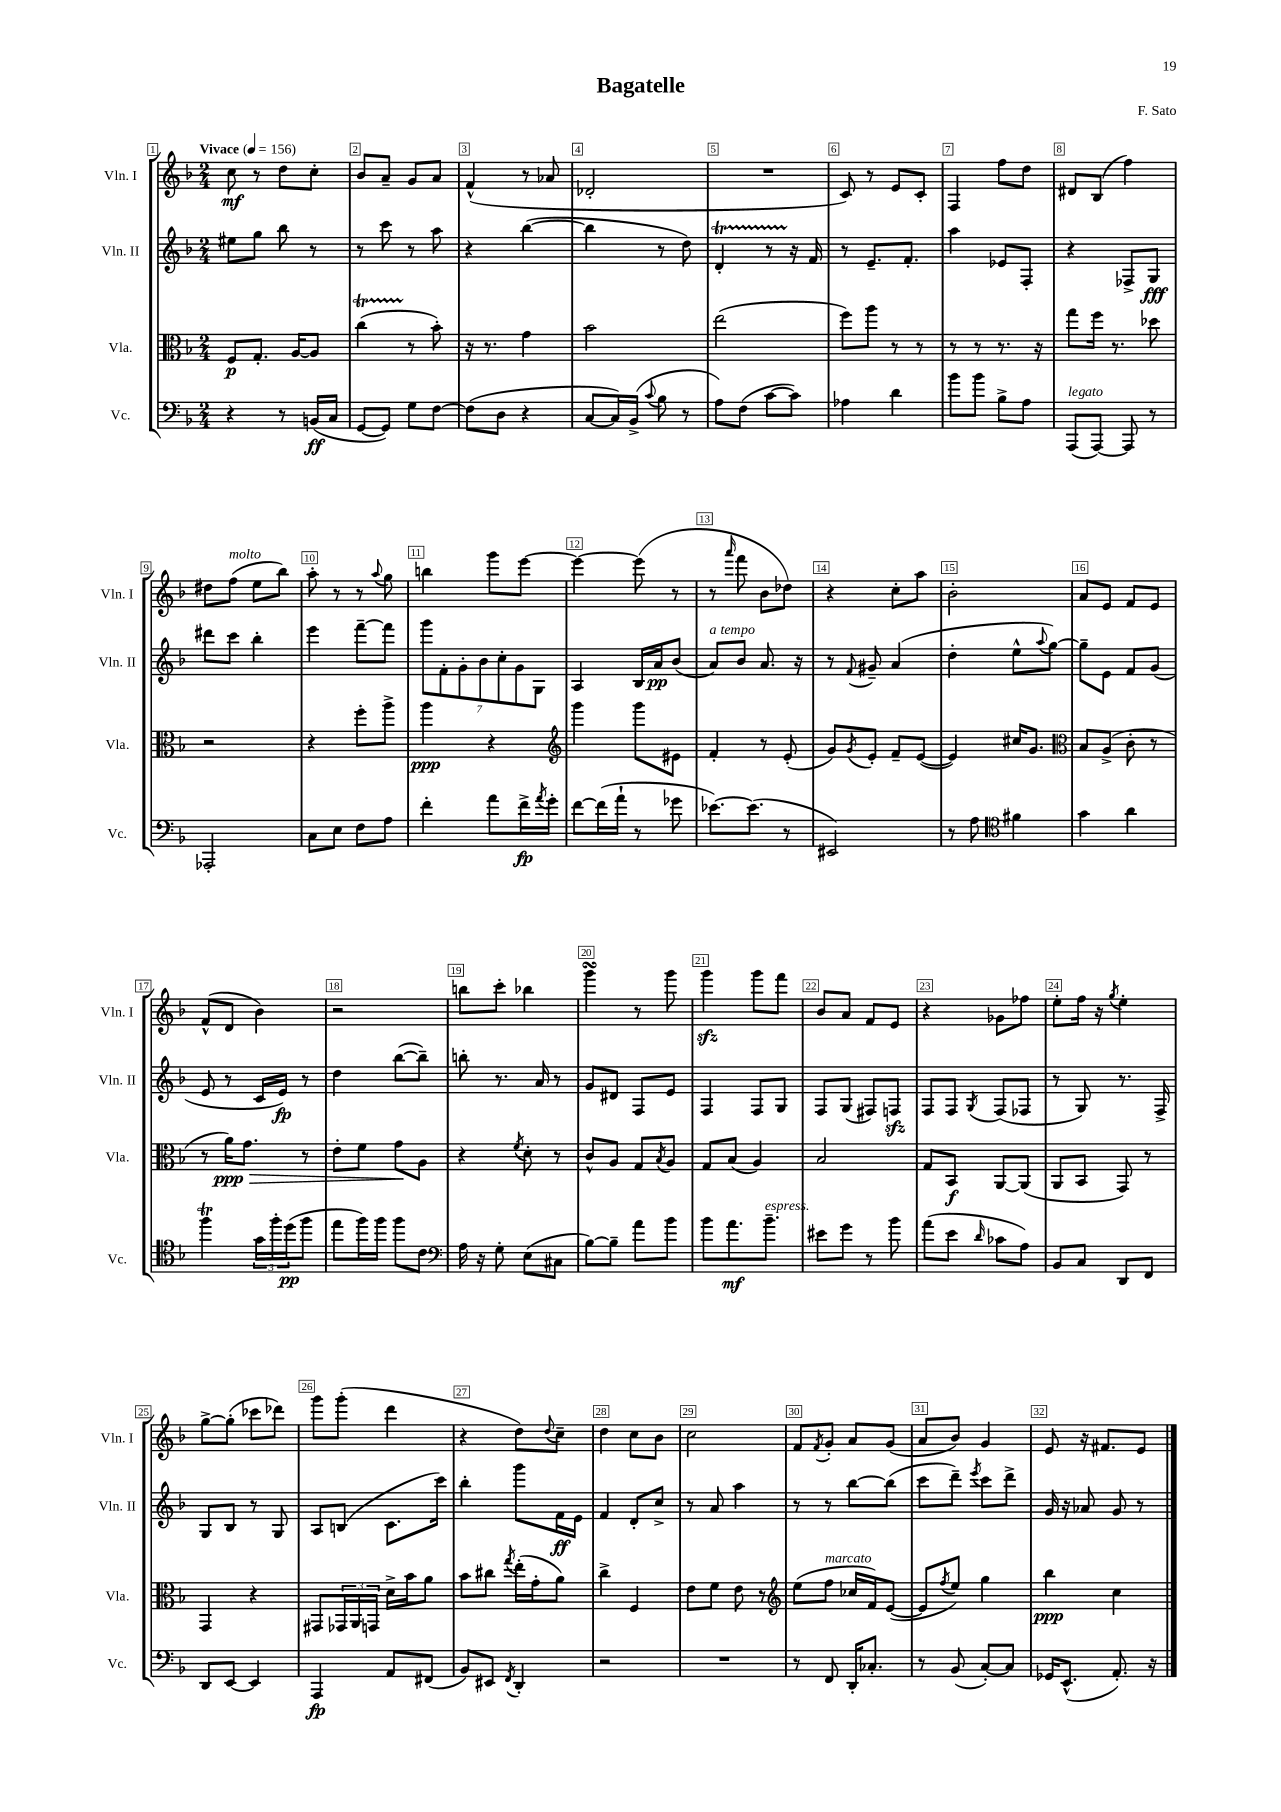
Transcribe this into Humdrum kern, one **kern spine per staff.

**kern	**kern	**kern	**kern
*staff4	*staff3	*staff2	*staff1
*clefF4	*clefC3	*clefG2	*clefG2
*k[b-]	*k[b-]	*k[b-]	*k[b-]
*M2/4	*M2/4	*M2/4	*M2/4
*MM156	*MM156	*MM156	*MM156
4r	8F	8ee#	8cc
.	8.G'	8gg	8r
8r	.	8bb-	8dd
.	[16A	.	.
(16BB	8A]	8r	8cc'
16C	.	.	.
=	=	=	=
[8GG	(4cc	8r	8b-
8GG])	.	8ccc	8a~
8G	8r	8r	8g
[8F	8b-')	8aa	8a
=	=	=	=
(8F]	16r	4r	(4f^^
.	8.r	.	.
8D	.	.	.
4r	4g	([4bb-	8r
.	.	.	8a-
=	=	=	=
[8C	2b-	4bb-]	2d-'
16C])	.	.	.
(16BB-^	.	.	.
8qqc	.	.	.
8B-	.	8r	.
8r	.	8dd)	.
=	=	=	=
8A)	(2ee	4d'	2r
(8F	.	.	.
[8c	.	8r	.
8c])	.	16r	.
.	.	16f	.
=	=	=	=
4A-	8ff)	8r	8c)
.	8aa	8.e~	8r
4d	8r	.	8e
.	.	8.f'	.
.	8r	.	8c'
=	=	=	=
8b-	8r	4aa	4F
8b-	8r	.	.
8B-^	8.r	8e-	8ff
8A	.	8F'	8dd
.	16r	.	.
=	=	=	=
(8AAA	8gg	4r	8d#
[8AAA)	16ff	.	(8B-
.	8.r	.	.
8AAA]	.	8F-^	4ff)
8r	8dd-	8G	.
=	=	=	=
2AAA-'	2r	8ddd#	8dd#
.	.	8ccc	(8ff
.	.	4bb-'	8ee
.	.	.	8bb-)
=	=	=	=
8C	4r	4eee	8aa'
8E	.	.	8r
8F	8ff'	[8fff~	8r
.	.	.	8qqaa
8A	8aa^	8fff]	8gg
=	=	=	=
4f'	4aa	14ggg	4bb
.	.	14f'	.
.	.	14g'	.
.	.	14b-	.
8a	4r	.	8ggg
.	.	14cc'	.
.	.	14g	.
16f^	.	.	[8eee
.	.	14G	.
8qa	.	.	.
16g'	.	.	.
=	=	=	=
*	*clefG2	*	*
[8f	4ggg	4A	4eee_
(16f]	.	.	.
16a`	.	.	.
8r	8ggg	16B-	(8eee]
.	.	16a	.
8g-	8e#	(8b-	8r
=	=	=	=
[8.e-)	4f'	8a)	8r
.	.	.	16qqaaa
.	.	8b-	8fff
(8.e-]	.	.	.
.	8r	8.a	8b-
8r	(8e'	.	8dd-)
.	.	16r	.
=	=	=	=
2EE#)	8g)	8r	4r
.	8qg	8qqf	.
.	8e'	8g#~	.
.	8f~	(4a	8cc'
.	([8e	.	8aa
=	=	=	=
8r	4e])	4dd'	2b-'
8A	.	.	.
*clefC4	*	*	*
4f#	16cc#	8ee^^	.
.	8.g	.	.
.	.	8qqaa	.
.	.	[8gg)	.
=	=	=	=
*	*clefC3	*	*
4g	8B-	8gg~]	8a
.	(8A^	8e	8e
4a	8c'	8f	8f
.	8r	(8g	8e
=	=	=	=
4ff	8r	8e	(8f^^
.	16a)	8r	8d
.	8.g	.	.
24g	.	16c	4b-)
24ff'	.	.	.
.	.	16e)	.
(24dd	.	.	.
8ff	8r	8r	.
=	=	=	=
8ee	8e'	4dd	2r
16ff)	8f	.	.
16ff	.	.	.
8ff	8g	([8bb-	.
8c	8A	8bb-~])	.
=	=	=	=
*clefF4	*	*	*
16A	4r	8bb'	8bb
16r	.	.	.
8G'	.	8.r	8ccc'
.	8qf	.	.
(8E	8d'	.	4bb-
.	.	16a	.
8C#	8r	8r	.
=	=	=	=
[8B-)	8c^^	8g	4ggg
8B-~]	8A	8d#	.
8a	8G	8F	8r
.	8qB-	.	.
8b-	8A	8e	8ggg
=	=	=	=
8b-	8G	4F	4ggg
8.a	(8B-	.	.
.	4A)	8F	8ggg
8.b-~	.	.	.
.	.	8G	8fff
=	=	=	=
8e#	2B-	8F	8b-
8g	.	(8G	8a
8r	.	8F#)	8f
8b-	.	8F	8e
=	=	=	=
(8a	8G	8F	4r
8e	8BB-	8F	.
16qqd	.	8qG	.
8c-	[8AA	(8F	8g-
8A)	(8AA]	8F-	8ff-
=	=	=	=
8BB-	8AA	8r	8ee'
8C	8BB-	8G)	16ff
.	.	.	16r
.	.	.	8qgg
8DD	8GG)	8.r	4ee'
8FF	8r	.	.
.	.	16F^	.
=	=	=	=
8DD	4GG	8G	[8gg^
[8EE	.	8B-	(8gg']
4EE]	4r	8r	8ccc-
.	.	8G	8ddd-)
=	=	=	=
4AAA	8GG#	8A	8ggg
.	24GG-	(8B	(8ggg'
.	24AA	.	.
.	24GG	.	.
8AA	16d^	8.c	4ddd
.	16b-	.	.
(8FF#	8a	.	.
.	.	16ccc)	.
=	=	=	=
8BB-)	8b-	4bb-'	4r
8EE#	8cc#	.	.
8qFF	8qgg	.	.
4DD'	(16ee'	8ggg	8dd)
.	16g'	.	.
.	.	.	8qqdd
.	8a)	16f	8cc~
.	.	16e	.
=	=	=	=
2r	4cc^	4f	4dd
.	4F	8d'	8cc
.	.	8cc^	8b-
=	=	=	=
2r	8e	8r	2cc
.	8f	8a	.
.	8e	4aa	.
.	8r	.	.
=	=	=	=
*	*clefG2	*	*
8r	(8ee	8r	8f
.	.	.	8qf
8FF	8ff	8r	8g'
16DD'	16cc-	[8bb-	8a
8.C-'	16f)	.	.
.	([8e	(8bb-]	(8g
=	=	=	=
8r	8e]	8ccc	8a
.	8qff	.	.
(8BB-	8ee)	8ddd~)	8b-)
.	.	8qeee	.
[8C')	4gg	8ccc	4g
8C]	.	8ddd^	.
=	=	=	=
16GG-	4bb-	16g	8e
(8.EE^^	.	16r	.
.	.	8a-	16r
.	.	.	8.f#
8.AA')	4cc	8g	.
.	.	8r	8e
16r	.	.	.
==	==	==	==
*-	*-	*-	*-
